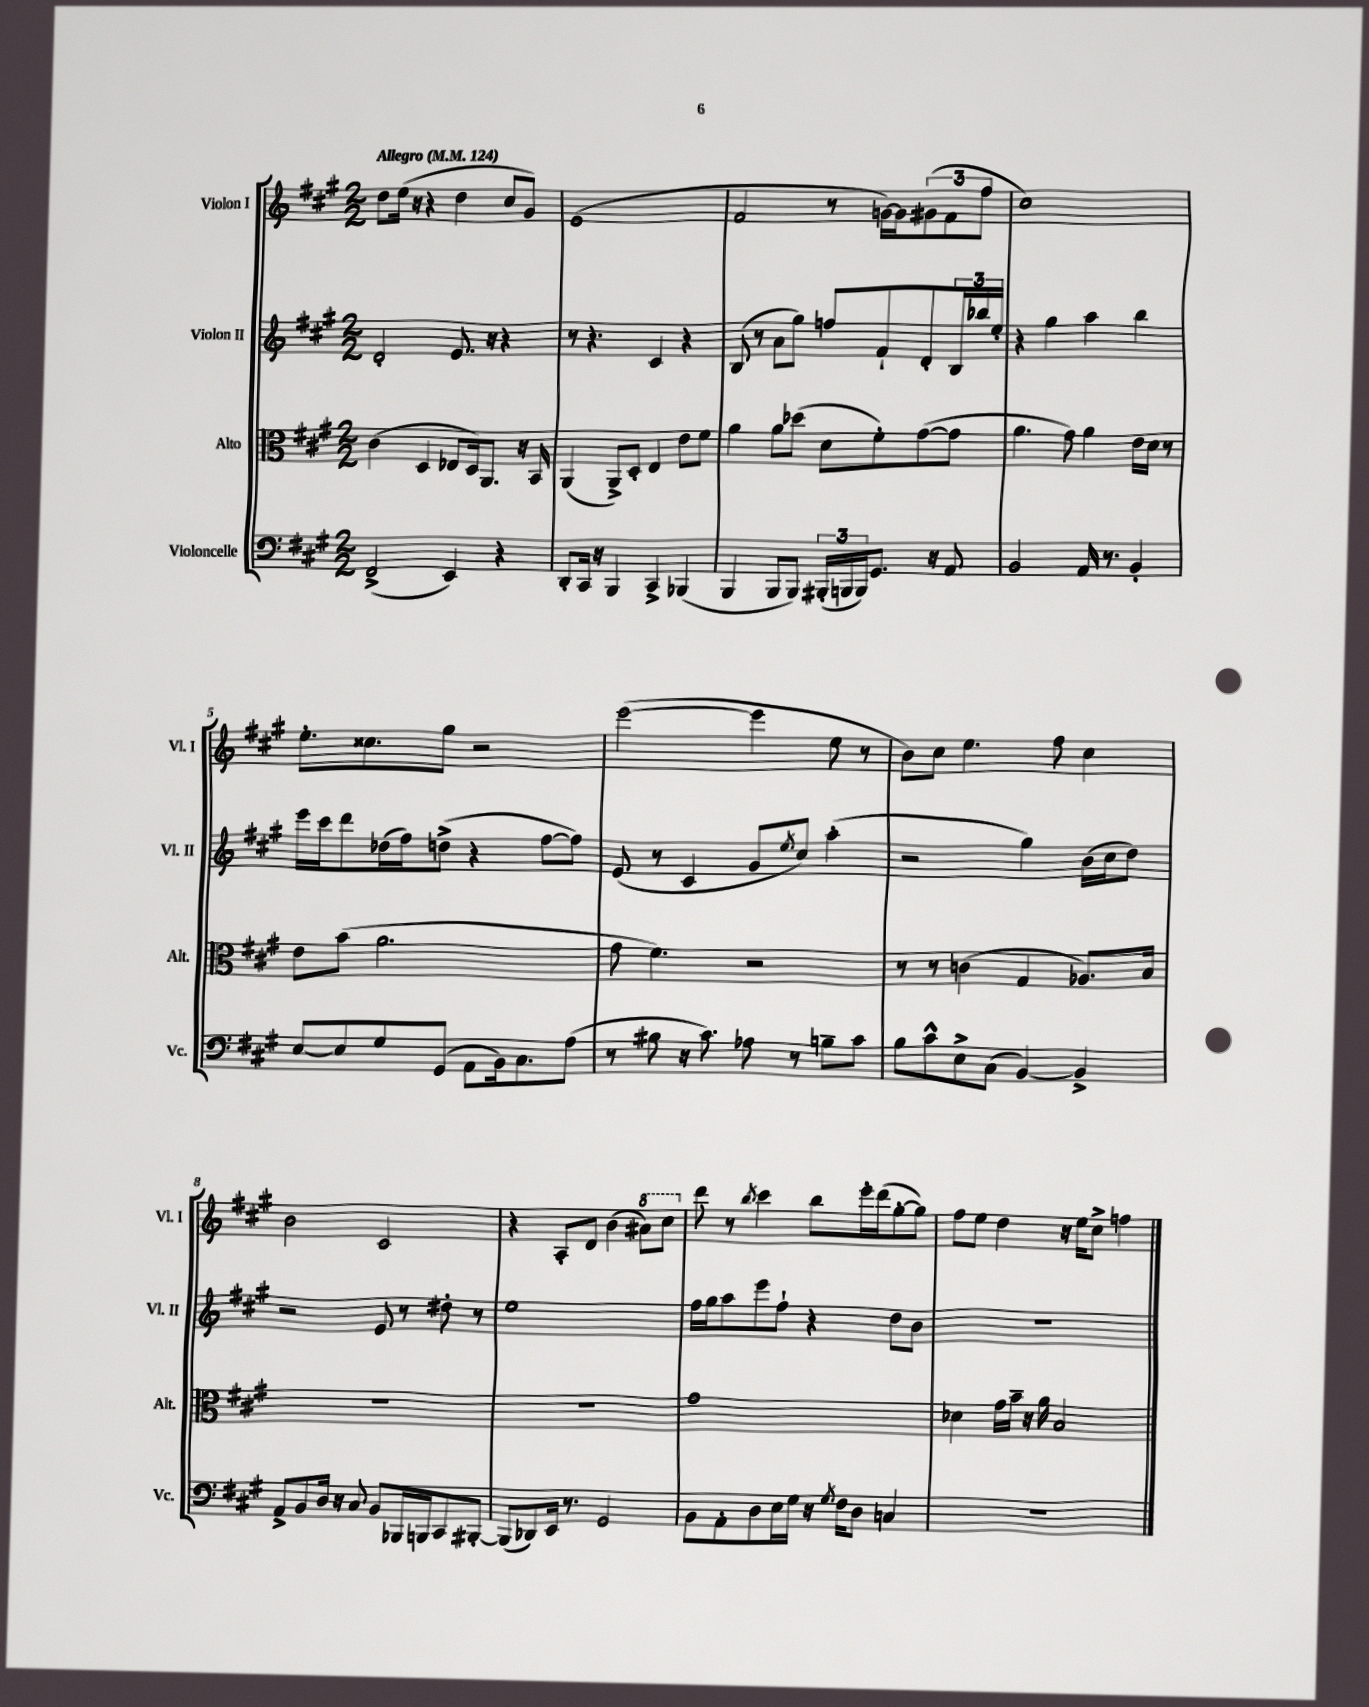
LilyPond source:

<<
\new StaffGroup <<
\new Staff = "s0" \with { instrumentName = "Violon I" shortInstrumentName = "Vl. I" } {
    \clef treble \key a \major \numericTimeSignature \time 2/2 \tempo "Allegro" 4 = 124
    d''8 e''16( r16 r4 d''4 cis''8 gis'8) |
    e'1( |
    fis'2 r8 g'16~) g'16 \tuplet 3/2 { gis'8( fis'8 fis''8 } |
    cis''1) |
    e''8.-. cisis''8. gis''8 r2 |
    e'''2~( e'''4 e''8 r8 |
    b'8) cis''8 e''4. fis''8 cis''4 |
    b'2 cis'2 |
    r4 a8-. d'8 b'4( \ottava #1 ais''8) cis'''8 \ottava #0 |
    d'''8 r8 \acciaccatura { b''8 } cis'''4 b''8 e'''16-. d'''16( gis''8~-. gis''8) |
    fis''8 e''8 d''4 r16 e''16 cis''8-> f''4 \bar "|." |
}
\new Staff = "s1" \with { instrumentName = "Violon II" shortInstrumentName = "Vl. II" } {
    \clef treble \key a \major \numericTimeSignature \time 2/2
    d'2-. e'8. r16 r4 |
    r8 r4. cis'4 r4 |
    b8( r8 a'8 gis''8) f''8 fis'8-! d'8-. \tuplet 3/2 { b16 bes''16 e''16-. } |
    r4 gis''4 a''4 b''4 |
    e'''16 cis'''16 d'''8 des''16( fis''16) d''8->( r4 fis''8~ fis''8) |
    e'8( r8 cis'4 gis'8 \acciaccatura { e''8 } cis''8) a''4-.( |
    r2 gis''4) b'16( cis''16 d''8) |
    r2 e'8 r8 dis''8-. r8 |
    e''1 |
    fis''16 gis''16 a''8 e'''8 fis''8-! r4 d''8 b'8 |
    r1 \bar "|." |
}
\new Staff = "s2" \with { instrumentName = "Alto" shortInstrumentName = "Alt." } {
    \clef alto \key a \major \numericTimeSignature \time 2/2
    cis'4( d4 ees8 d16) a,8. r16 b,16 |
    a,4( a,8->) d8-. e4 e'8 fis'8 |
    a'4 a'8 des''8( d'8 fis'8-.) gis'8~( gis'8 |
    a'4. gis'8) a'4 e'16 d'16 r8 |
    e'8 b'8( a'2. |
    gis'8 fis'4.) r2 |
    r8 r8 c'4( gis4 aes8.) b16 |
    R1 |
    R1 |
    gis'1 |
    des'4 gis'16 b'16-- r16 a'16 b2 \bar "|." |
}
\new Staff = "s3" \with { instrumentName = "Violoncelle" shortInstrumentName = "Vc." } {
    \clef bass \key a \major \numericTimeSignature \time 2/2
    fis,2->( e,4) r4 |
    d,8-. cis,16 r16 b,,4 cis,4-> bes,,4( |
    b,,4 b,,8 b,,8) \tuplet 3/2 { bis,,16-.( b,,16 b,,16) } gis,8. r16 a,8 |
    b,2 a,16 r8. b,4-. |
    e8~ e8 gis8 gis,8( a,8 b,16) cis8. a8( |
    r8 bis8 r16 cis'8.) aes8 r8 b8-- cis'8 |
    b8 cis'8-^ e8-> cis8( b,4~) b,4-> |
    a,8-> b,8 d16 r16 cis8 b,8 bes,,16 b,,16 cis,8 bis,,8~-. |
    bis,,8( des,8) e,16 r8. gis,2 |
    b,8 a,8-. d8 e16 gis16 r16 \acciaccatura { gis8 } fis16 d8 c4 |
    R1 \bar "|." |
}
>>
>>
